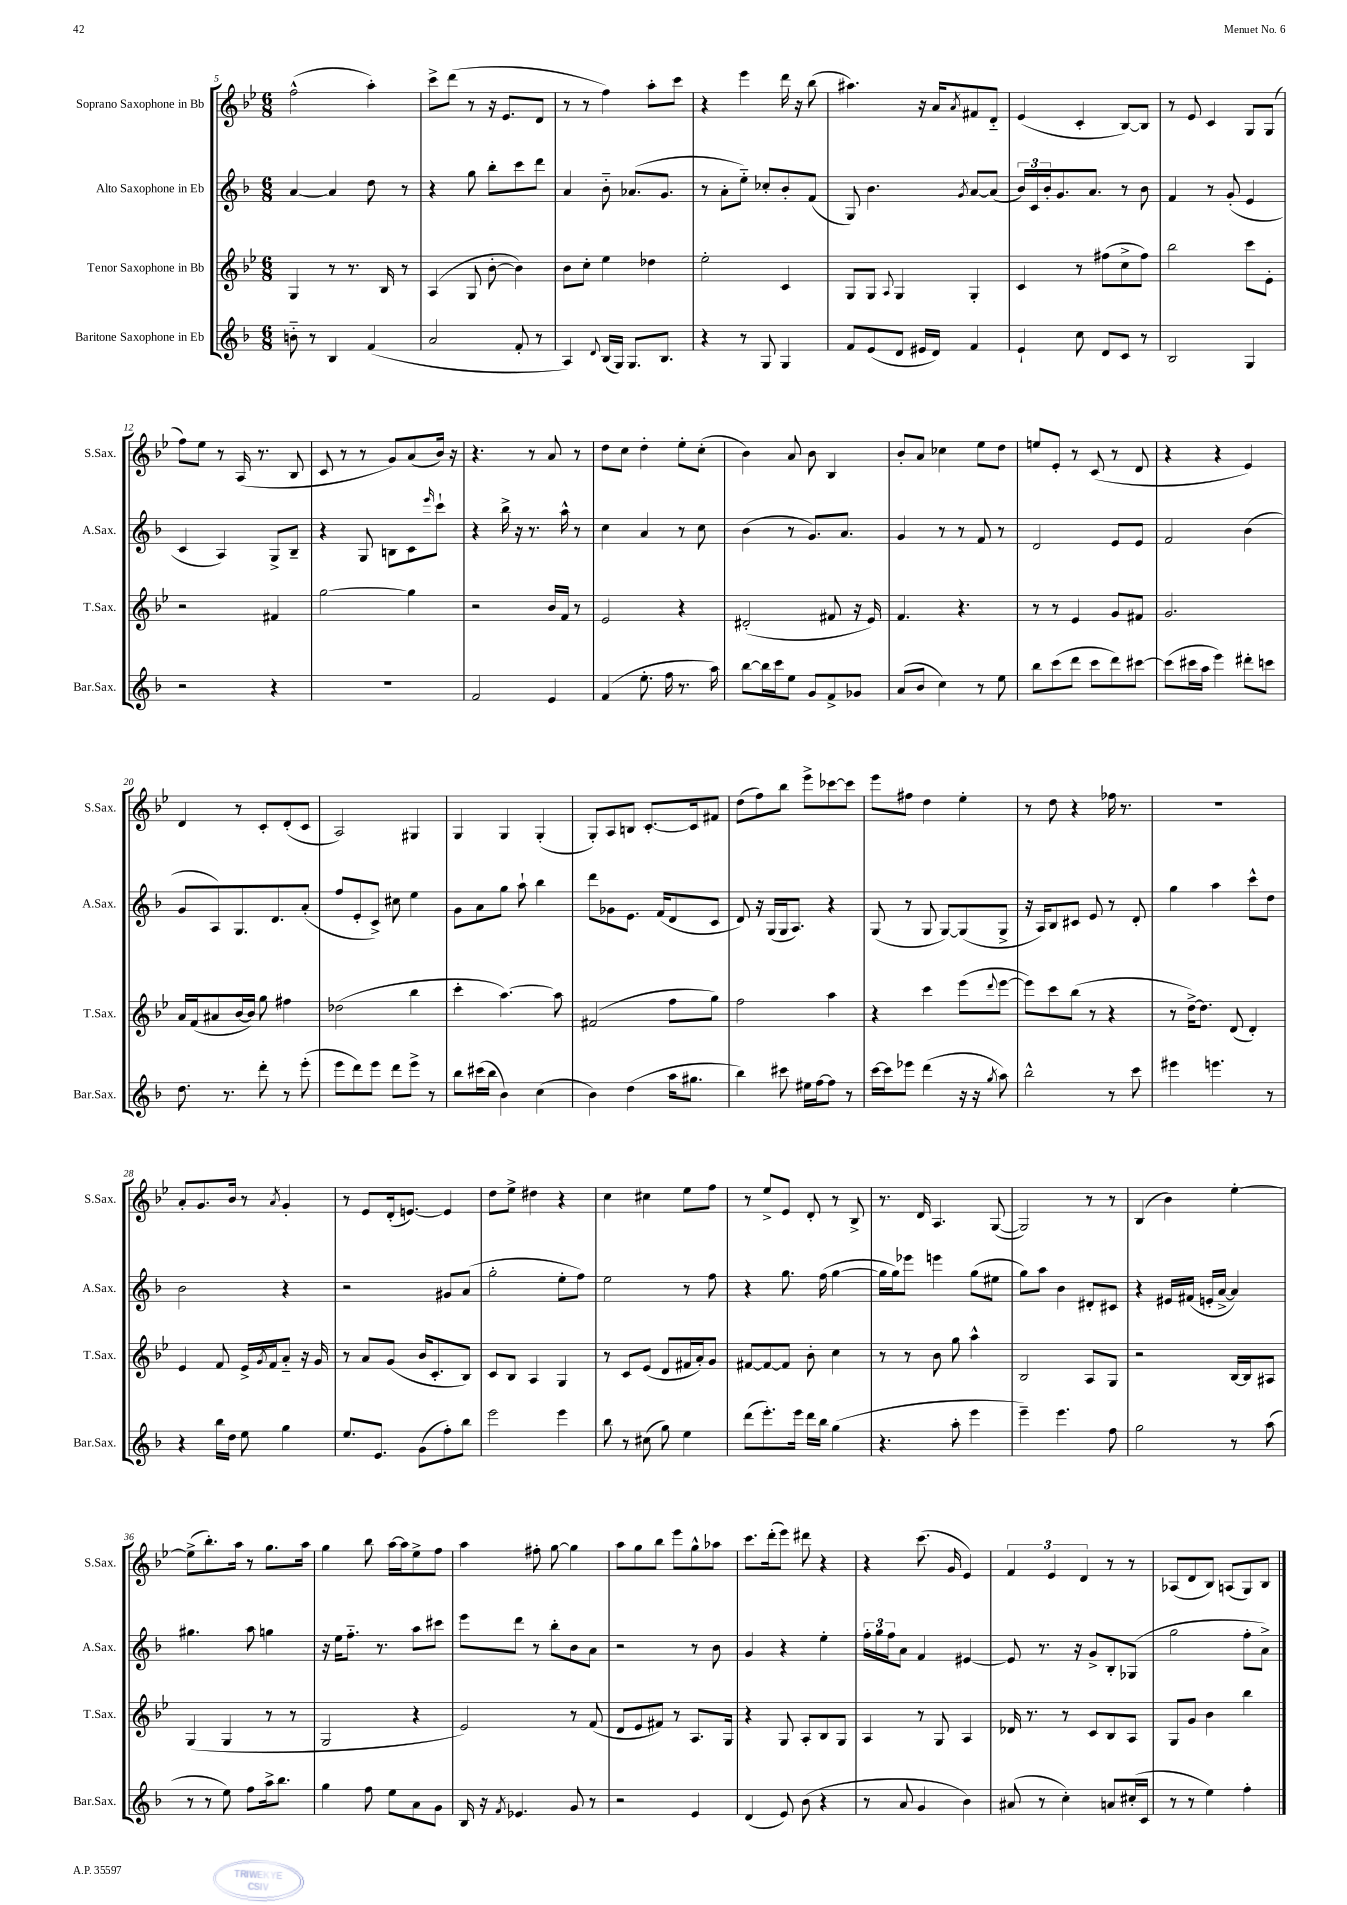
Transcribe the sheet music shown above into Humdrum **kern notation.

**kern	**kern	**kern	**kern
*part4	*part3	*part2	*part1
*staff4	*staff3	*staff2	*staff1
*I"Baritone Saxophone in Eb	*I"Tenor Saxophone in Bb	*I"Alto Saxophone in Eb	*I"Soprano Saxophone in Bb
*I'Bar.Sax.	*I'T.Sax.	*I'A.Sax.	*I'S.Sax.
*clefG2	*clefG2	*clefG2	*clefG2
*k[b-]	*k[b-e-]	*k[b-]	*k[b-e-]
*M6/8	*M6/8	*M6/8	*M6/8
=5	=5	=5	=5
8bn\	4G/	[4a/	(2ff^^\
8r	.	.	.
4B-/	8r	4a/]	.
.	8.r	.	.
(4f/	.	8dd\	4aa'\)
.	16B-/	.	.
.	8r	8r	.
=6	=6	=6	=6
2a/	(4A/	4r	8ccc^\L
.	.	.	(8ddd\J
.	8G/	8gg\	8r
.	[8b-'\	8bb-'\L	16r
.	.	.	8.e-/L
8f'/	4b-\])	8ccc\	.
8r	.	8ddd\J	8d/J
=7	=7	=7	=7
4A/)	8b-\L	4a/	8r
.	8cc'\J	.	8r
8qqd/	.	.	.
(16B-/LL	4ee-\	8b-\	4ff\)
16G/JJ)	.	.	.
8.G/L	.	(8.a-X/L	.
.	4dd-X\	.	8aa'\L
8.B-/J	.	8.g/J	.
.	.	.	8ccc\J
=8	=8	=8	=8
4r	2ee-'\	8r	4r
.	.	8a'\L	.
8r	.	8ee\J)	4eee-\
8G/	.	8cc-X'/L	.
4G/	4c/	8b-'/	16ddd\
.	.	.	16r
.	.	(8f/J	(8bb-\
=9	=9	=9	=9
8f/L	8G/L	8G/)	4.aa#X\)
(8e/	8G/J	4.b-\	.
.	8qqA/	.	.
8d/J	4G/	.	.
16e#X/LL	.	.	16r
16d/JJ)	.	.	16a/KL
.	.	8qg/	8qa/
4f/	4G'/	[8a/L	8f#X/
.	.	(8a/J]	8d/J
=10	=10	=10	=10
4e`/	4c/	24b-/LL)	(4e-/
.	.	24c/	.
.	.	24b-'/J	.
.	.	8.g/	.
8cc\	8r	.	4c'/
.	.	8.a/J	.
8d/L	(8ff#X\L	.	.
8c/J	8cc^\	8r	[8B-/L)
8r	8ff#\J)	8b-\	8B-/J]
=11	=11	=11	=11
2B-/	2bb-\	4f/	8r
.	.	.	8e-/
.	.	8r	4c/
.	.	(8g'/	.
4G/	8ccc\L	4e/	8G/L
.	8e-'\J	.	(8G/J
!!LO:LB:g=z
=12	=12	=12	=12
2r	2r	4c/	8ff\L)
.	.	.	8ee-\J
.	.	4A/)	8r
.	.	.	(16A/
.	.	.	8.r
4r	4f#X/	8G^/L	.
.	.	8B-~/J	8B-/
=13	=13	=13	=13
2.r	[2gg\	4r	8c/
.	.	.	8r
.	.	8G/	8r
.	.	8Bn\L	8g/L)
.	4gg\]	8c\	(8a/
.	.	16qqeee/	.
.	.	8ccc`\J	16b-/Jk)
.	.	.	16r
=14	=14	=14	=14
2f/	2r	4r	4.r
.	.	16bb-^\	.
.	.	16r	.
.	.	8.r	8r
4e/	16b-/LL	.	8a/
.	16f/JJ	16aa^^\	.
.	8r	8r	8r
=15	=15	=15	=15
(4f/	2e-/	4cc\	8dd\L
.	.	.	8cc\J
8.ee'\	.	4a/	4dd'\
16ff\	.	.	.
8.r	4r	8r	8ee-'\L
.	.	8cc\	(8cc'\J
16aa\)	.	.	.
=16	=16	=16	=16
[8bb-\L	(2d#X'/	(4b-\	4b-\)
16bb-\L]	.	.	.
16ccc\J	.	.	.
8ee\J	.	8r	8a/
8g/L	.	8.g/L)	8b-\
8f^/	8f#X/	.	4B-/
.	.	8.a/J	.
8g-X/J	16r	.	.
.	16e-/)	.	.
=17	=17	=17	=17
(8a/L	4.f/	4g/	8b-'/L
8b-/J	.	.	8a/J
4cc\)	.	8r	4cc-X\
.	4.r	8r	.
8r	.	8f/	8ee-\L
8ee\	.	8r	8dd\J
=18	=18	=18	=18
8bb-\L	8r	2d/	8een/L
(8ccc\	8r	.	8e-'/J
8ddd\J	4e-/	.	8r
8ccc\L	.	.	(8c/
8ddd\)	8g/L	8e/L	8r
[8ccc#X\J	8f#X/J	8e/J	8d/
=19	=19	=19	=19
(8ccc#\L]	2.g/	2f/	4r
16ccc#X\L	.	.	.
16aa\JJ	.	.	.
4eee\)	.	.	4r
8ddd#X'\L	.	(4b-\	4e-/)
8cccn\J	.	.	.
!!LO:LB:g=z
=20	=20	=20	=20
8.dd\	16a/LL	8g/L	4d/
.	(16f/J	.	.
.	8a#X/	8A/)	.
8.r	.	.	.
.	[16b-/L	8.G/	8r
.	16b-/JJ])	.	.
8ddd'\	8gg\	.	8c'/L
.	.	8.d/	.
8r	4ff#X\	.	(8d'/
(8eee'\	.	(8a'/J	8c/J
=21	=21	=21	=21
8eee\L	(2dd-X\	8ff/L	2A/)
8ddd\)	.	8e'/	.
8eee\J	.	8c^/J)	.
8ddd\L	.	8cc#X\	.
8eee^\J	4bb-\	4ee\	4G#X/
8r	.	.	.
=22	=22	=22	=22
8bb-\L	4ccc'\	8g\L	4G/
(16ccc#X\L	.	8a\	.
16bb-\JJ	.	.	.
4b-\)	[4.aa\)	8gg\J	4G/
.	.	8aa`\	.
(4cc\	.	4bb-\	(4G'/
.	8aa\]	.	.
=23	=23	=23	=23
4b-\)	(2f#X/	8ddd\L	8G'/L)
.	.	8g-X\	8A/
(4dd\	.	8.e\J	8Bn/J
.	.	.	[8.c'/L
.	.	(16f/KL	.
16aa\KL	8ff\L	8d/	.
8.gg#X\J	.	.	16c/k]
.	8gg\J)	8c/J	8f#X/J
=24	=24	=24	=24
4bb-\)	2ff\	8d/)	(8dd\L
.	.	16r	8ff\)
.	.	(16G/LL	.
8ccc#X\	.	16G/J	8bb-\J
.	.	8.A/J)	.
16ee#X\LL	.	.	8eee-^\L
[16ff\J	.	.	.
8ff\J]	4aa\	4r	[8ccc-X\
8r	.	.	8ccc-\J]
=25	=25	=25	=25
[16ccc\LL	4r	(8G/	8eee-\L
16ccc\J]	.	.	.
8eee-X\J	.	8r	8ff#X\J
(4ddd\	4ccc\	8G/	4dd\
.	.	[8G/L)	.
16r	(8eee-\L	(8G/]	4ee-'\
16r	.	.	.
8qgg/	8qqddd/	.	.
8aa\)	[8eee-\J	8G^/J	.
=26	=26	=26	=26
2bb-^^\	8eee-\L])	16r	8r
.	.	16A/KL)	.
.	8ccc\	8B-/	8dd\
.	(8bb-\J	8c#X/J	4r
.	8r	8e/	.
8r	4r	8r	16ff-X\
.	.	.	8.r
8ccc\	.	8d'/	.
=27	=27	=27	=27
4eee#X\	8r	4gg\	2.r
.	[16dd^\KL)	.	.
.	8.dd\J]	.	.
4.eeen\	.	4aa\	.
.	(8d/	.	.
.	4d'/)	8ccc^^\L	.
8r	.	8dd\J	.
!!LO:LB:g=z
=28	=28	=28	=28
4r	4e-/	2b-\	8a'/L
.	.	.	8.g/
16bb-\LL	8f/	.	.
16dd\JJ	.	.	16b-/Jk
8ee\	16e-^/LL	.	8r
.	8qg/	.	.
.	16f/J	.	.
.	.	.	8qa/
4gg\	8a/J	4r	4g'/
.	16r	.	.
.	16g/	.	.
=29	=29	=29	=29
8.ee/L	8r	2r	8r
.	8a/L	.	8e-/L
8.e/J	.	.	.
.	(8g/J	.	(16d'/k
.	.	.	[8.en/J)
(8g\L	16b-/KL	.	.
.	8.c'/	.	.
8ff'\)	.	8g#X/L	4e/]
8bb-\J	8B-/J)	(8a/J	.
=30	=30	=30	=30
2eee\	8c/L	2gg'\	8dd\L
.	8B-/J	.	8ee-^\J
.	4A/	.	4dd#X\
4eee\	4G/	8ee'\L	4r
.	.	8ff\J)	.
=31	=31	=31	=31
8bb-\	8r	2ee\	4cc\
8r	8c/L	.	.
(8cc#X\	(8e-/J	.	4cc#X\
8gg\)	8d/L	.	.
4ee\	16f#X/L	8r	8ee-\L
.	16a'/J)	.	.
.	8g/J	8ff\	8ff\J
=32	=32	=32	=32
(8ddd\L	[8f#X/L	4r	8r
8.eee'\)	8f#/_	.	8ee-^/L
.	8f#/J]	8.gg\	8e-/J
16eee\Jk	.	.	.
16ddd\LL	8b-'\	.	8d'/
16bb-\JJ	.	(16ff\	.
(4gg\	4cc\	[4gg\	8r
.	.	.	8B-^/
=33	=33	=33	=33
4.r	8r	16gg\LL]	8.r
.	.	16gg\J)	.
.	8r	8eee-X\J	.
.	.	.	16d/
.	8b-\	4eeen\	4.A/
8aa'\	8gg\	.	.
4eee\	4aa^^\	(8gg\L	.
.	.	8ee#X\J	([8G/
=34	=34	=34	=34
4eee~\)	2B-/	8gg\L)	2G/])
.	.	8aa\J	.
4.eee\	.	4b-\	.
.	8A/L	8d#X'/L	8r
8ff\	8G/J	8c#X/J	8r
=35	=35	=35	=35
2gg\	2r	4r	(4B-/
.	.	16e#X/LL	4b-\)
.	.	(16f#X/JJ	.
.	.	16en'/LL	.
.	.	[16a^/JJ	.
8r	[16B-/LL	4a/])	[4ee-'\
.	16B-/J]	.	.
(8aa\	8A#X/J	.	.
!!LO:LB:g=z
=36	=36	=36	=36
8r	(4G/	4.gg#X\	(8ee-^\L]
8r	.	.	8.bb-'\)
8ee\)	4G/	.	.
.	.	.	16aa\Jk
8ff\L	.	8aa\	8r
16aa^\k	8r	4ggn\	8.gg\L
8.bb-\J	.	.	.
.	8r	.	.
.	.	.	16aa\Jk
=37	=37	=37	=37
4gg\	2G/	16r	4gg\
.	.	16ee\KL	.
.	.	8.ff\J	.
8ff\	.	.	8bb-\
.	.	8.r	.
8ee\L	.	.	[16aa\LL
.	.	.	16aa\J]
8a\	4r	8aa\L	8ee-^\
8g\J	.	8ccc#X\J	8ff\J
=38	=38	=38	=38
16B-/	2e-/)	8eee\L	4aa\
16r	.	.	.
8qf/	.	.	.
4.e-X/	.	8ddd\J	.
.	.	8r	8ff#X'\
.	.	8bb-'\L	[8gg\
8g/	8r	8b-\	4gg\]
8r	(8f/	8a\J	.
=39	=39	=39	=39
2r	8d/L	2r	8aa\L
.	8e-/	.	8gg\
.	8f#X/J)	.	8bb-\J
.	8r	.	8eee-\L
4e/	8.A/L	8r	8gg^^\
.	.	8b-\	8aa-X\J
.	16G/Jk	.	.
=40	=40	=40	=40
(4d/	4r	4g/	8.ccc\L
.	.	.	(16ddd'\k
8e/)	8G/	4r	8eee-\J)
(8b-\	8A'/L	.	8ddd#X\
4r	8B-/	4ee'\	4r
.	8G/J	.	.
=41	=41	=41	=41
8r	4A/	24ff'\LL	4r
.	.	24gg\	.
.	.	24ff\J	.
8a/	.	8a\J	.
4g/	8r	4f/	(8.ccc\
.	8G/	.	.
.	.	.	16g/
4b-\)	4A/	[4e#X/	4e-/)
=42	=42	=42	=42
(8a#X/	16d-X/	8e#/]	6f/
.	8.r	.	.
8r	.	8.r	.
.	.	.	6e-/
4cc'\)	8r	.	.
.	.	16r	.
.	.	.	6d/
.	8c/L	8g^/L	.
8an/L	8B-/	8B-'/	8r
(16cc#X'/L	8A/J	(8G-X/J	8r
16c/JJ	.	.	.
=43	=43	=43	=43
8r	8G/L	2gg\	(8A-X/L
8r	8g/J	.	8d/
4ee\)	4b-\	.	8B-/J)
.	.	.	(8An/L
4ff'\	4bb-\	8ff'\L	8G/)
.	.	8a^\J)	8B-/J
==	==	==	==
*-	*-	*-	*-
